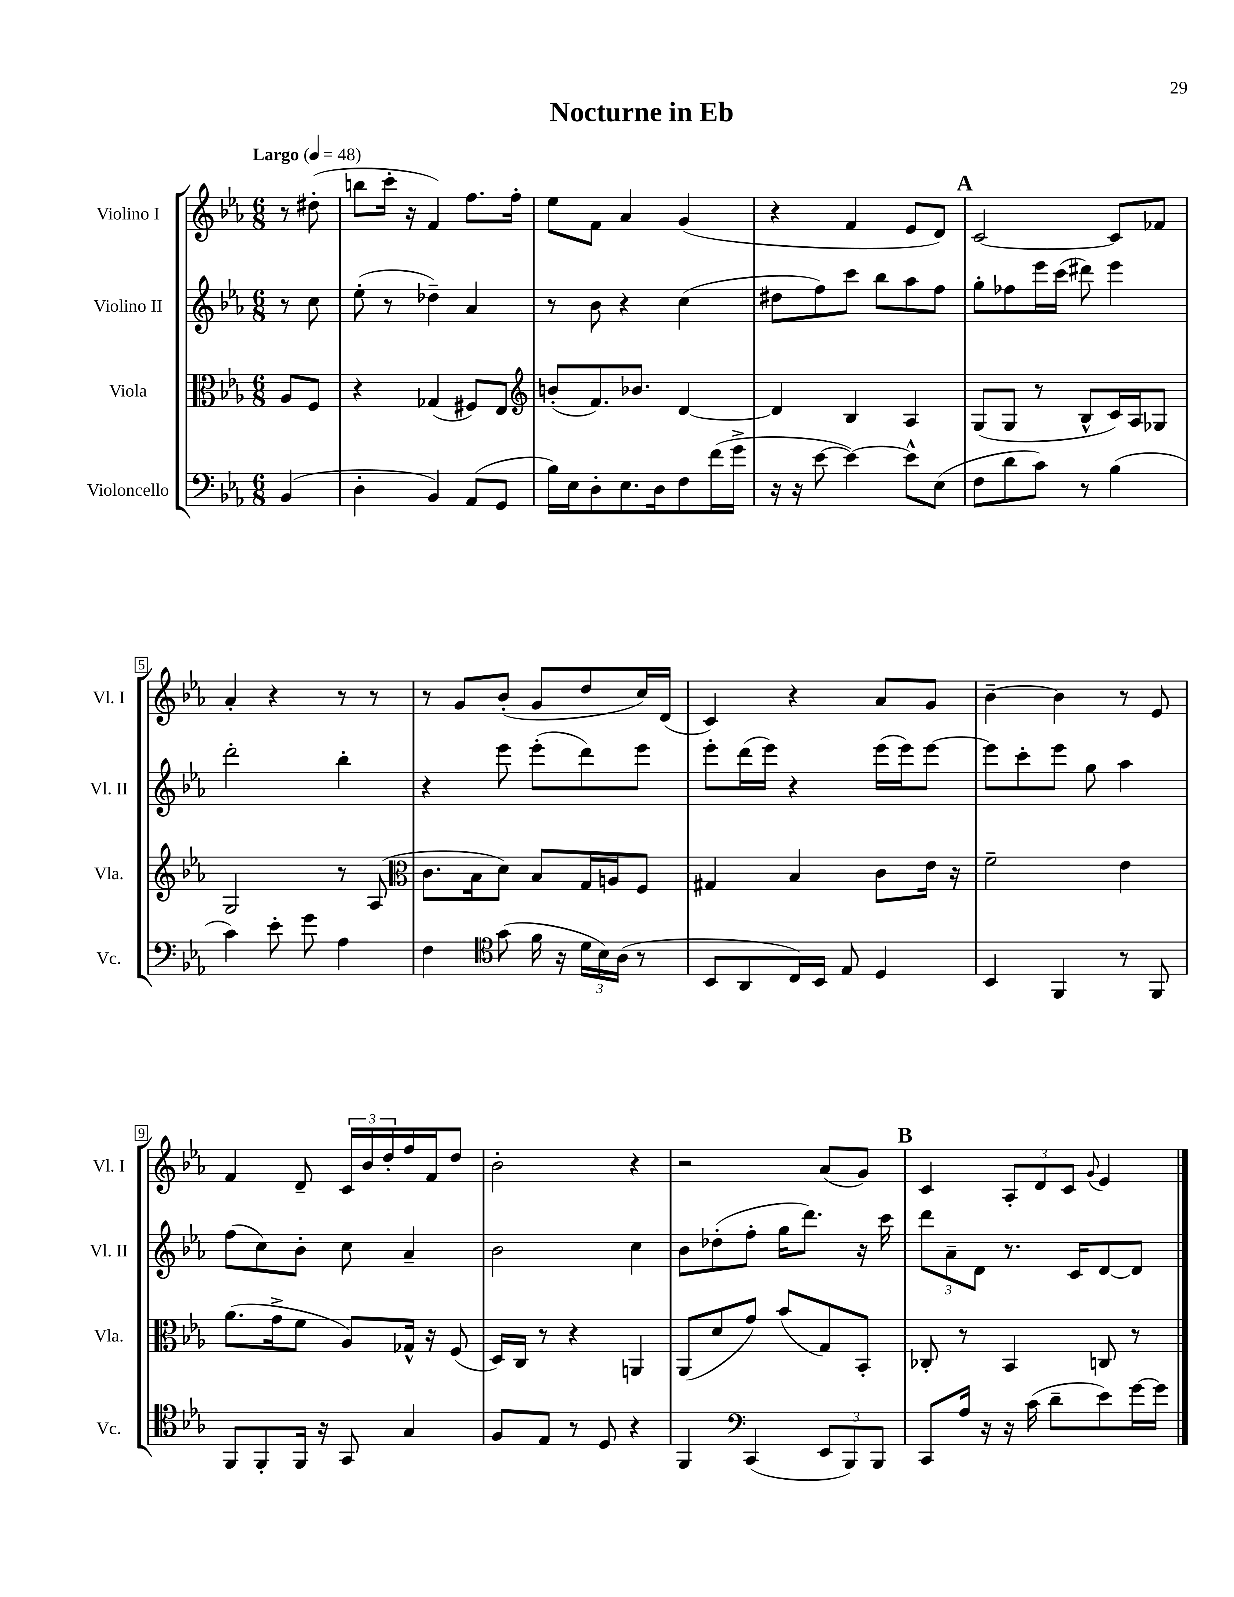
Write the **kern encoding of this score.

**kern	**kern	**kern	**kern
*part4	*part3	*part2	*part1
*staff4	*staff3	*staff2	*staff1
*I"Violoncello	*I"Viola	*I"Violino II	*I"Violino I
*I'Vc.	*I'Vla.	*I'Vl. II	*I'Vl. I
*clefF4	*clefC3	*clefG2	*clefG2
*k[b-e-a-]	*k[b-e-a-]	*k[b-e-a-]	*k[b-e-a-]
*M6/8	*M6/8	*M6/8	*M6/8
*MM48	*MM48	*MM48	*MM48
=	=	=	=
!	!	!	!LO:TX:a:B:t=Largo
(4BB-/	8A-/L	8r	8r
.	8F/J	8cc\	(8dd#X'\
=1	=1	=1	=1
4D'\	4r	(8ee-'\	8bbn\L
.	.	8r	16ccc'\Jk
.	.	.	16r
4BB-/)	(4G-X/	4dd-X~\)	4f/)
(8AA-/L	8F#X/L)	4a-/	8.ff\L
8GG/J	8E-/J	.	.
.	.	.	16ff'\Jk
=2	=2	=2	=2
*	*clefG2	*	*
16B-\LL)	(8bn'/L	8r	8ee-\L
16E-\J	.	.	.
8D'\	8.f/)	8b-\	8f\J
8.E-\	.	4r	4a-/
.	8.b-X/J	.	.
16D\k	.	.	.
8F\	[4d/	(4cc\	(4g/
(16f\L	.	.	.
16g^\JJ	.	.	.
=3	=3	=3	=3
16r	4d/]	8dd#X\L	4r
16r	.	.	.
[8e-\	.	8ff\)	.
4e-\_)	4B-/	8ccc\J	4f/
.	.	8bb-\L	.
8e-^^\L]	4A-/	8aa-\	8e-/L
(8E-\J	.	8ff\J	8d/J)
!!LO:REH:place=s1:t=A
=4	=4	=4	=4
8F\L	(8G/L	8gg'\L	[2c/
8d\	8G/J	8ff-X\	.
8c\J)	8r	16eee-\L	.
.	.	(16ccc\JJ	.
8r	8B-^^/L	8ddd#X\)	.
(4B-\	16c/L)	4eee-\	8c/L]
.	16A-/J	.	.
.	8G-X/J	.	8f-X/J
!!LO:LB:g=z
=5	=5	=5	=5
4c\)	2G/	2ddd'\	4a-'/
8e-'\	.	.	4r
8g\	.	.	.
4A-\	8r	4bb-'\	8r
.	(8A-/	.	8r
=6	=6	=6	=6
*	*clefC3	*	*
4F\	8.c\L	4r	8r
.	.	.	8g/L
.	16B-\k	.	.
*clefC4	*	*	*
(8g\	8d\J)	8eee-\	(8b-'/J
16f\	8B-/L	(8eee-'\L	8g/L
16r	.	.	.
24d\LL	16G/L	8ddd\)	8dd/
24B-\)	.	.	.
.	16An/J	.	.
(24A-\JJ	.	.	.
8r	8F/J	8eee-\J	16cc/L)
.	.	.	(16d/JJ
=7	=7	=7	=7
8BB-/L	4G#X/	8eee-'\L	4c/)
8AA-/	.	(16ddd\L	.
.	.	16eee-\JJ)	.
16C/L)	4B-/	4r	4r
16BB-/JJ	.	.	.
8E-/	.	.	.
4D/	8c\L	(16eee-\LL	8a-/L
.	.	16eee-\J)	.
.	16e-\Jk	[8eee-\J	8g/J
.	16r	.	.
=8	=8	=8	=8
4BB-/	2f~\	8eee-\L]	[4b-~\
.	.	8ccc'\	.
4FF/	.	8eee-\J	4b-\]
.	.	8gg\	.
8r	4e-\	4aa-\	8r
8FF/	.	.	8e-/
!!LO:LB:g=z
=9	=9	=9	=9
8FF/L	(8.a-\L	(8ff\L	4f/
8FF'/	.	8cc\)	.
.	16g^\k	.	.
16FF/Jk	8f\J	8b-'\J	8d~/
16r	.	.	.
8GG/	8A-/L)	8cc\	24c/LL
.	.	.	24b-/
.	.	.	24dd'/
4G/	16G-X^^/Jk	4a-~/	16ff/
.	16r	.	16f/J
.	(8F/	.	8dd/J
=10	=10	=10	=10
8F/L	16D/LL)	2b-\	2b-'\
.	16C/JJ	.	.
8E-/J	8r	.	.
8r	4r	.	.
8D/	.	.	.
4r	4AAn/	4cc\	4r
=11	=11	=11	=11
4FF/	(8AA-/L	8b-\L	2r
.	8d/	(8dd-X'\	.
*clefF4	*	*	*
(4CC/	8g/J)	8ff'\J	.
.	(8b-/L	16gg\KL	.
.	.	8.ddd\J)	.
12EE-/L	8G/)	.	(8a-/L
12BBB-/)	.	.	.
.	8BB-'/J	16r	8g/J)
12BBB-/J	.	.	.
.	.	16ccc\	.
!!LO:REH:place=s1:t=B
=12	=12	=12	=12
8CC/L	8C-X'/	12ddd\L	4c/
.	.	12a-~\	.
16A-/Jk	8r	.	.
.	.	12d\J	.
16r	.	.	.
16r	4BB-/	8.r	12A-'/L
(16c\	.	.	.
.	.	.	12d/
8d~\L	.	.	.
.	.	.	12c/J
.	.	16c/KL	.
.	.	.	8qqg/
8e-\)	8Cn/	[8d/	4e-/
[16g\L	8r	8d/J]	.
16g\JJ]	.	.	.
==	==	==	==
*-	*-	*-	*-
